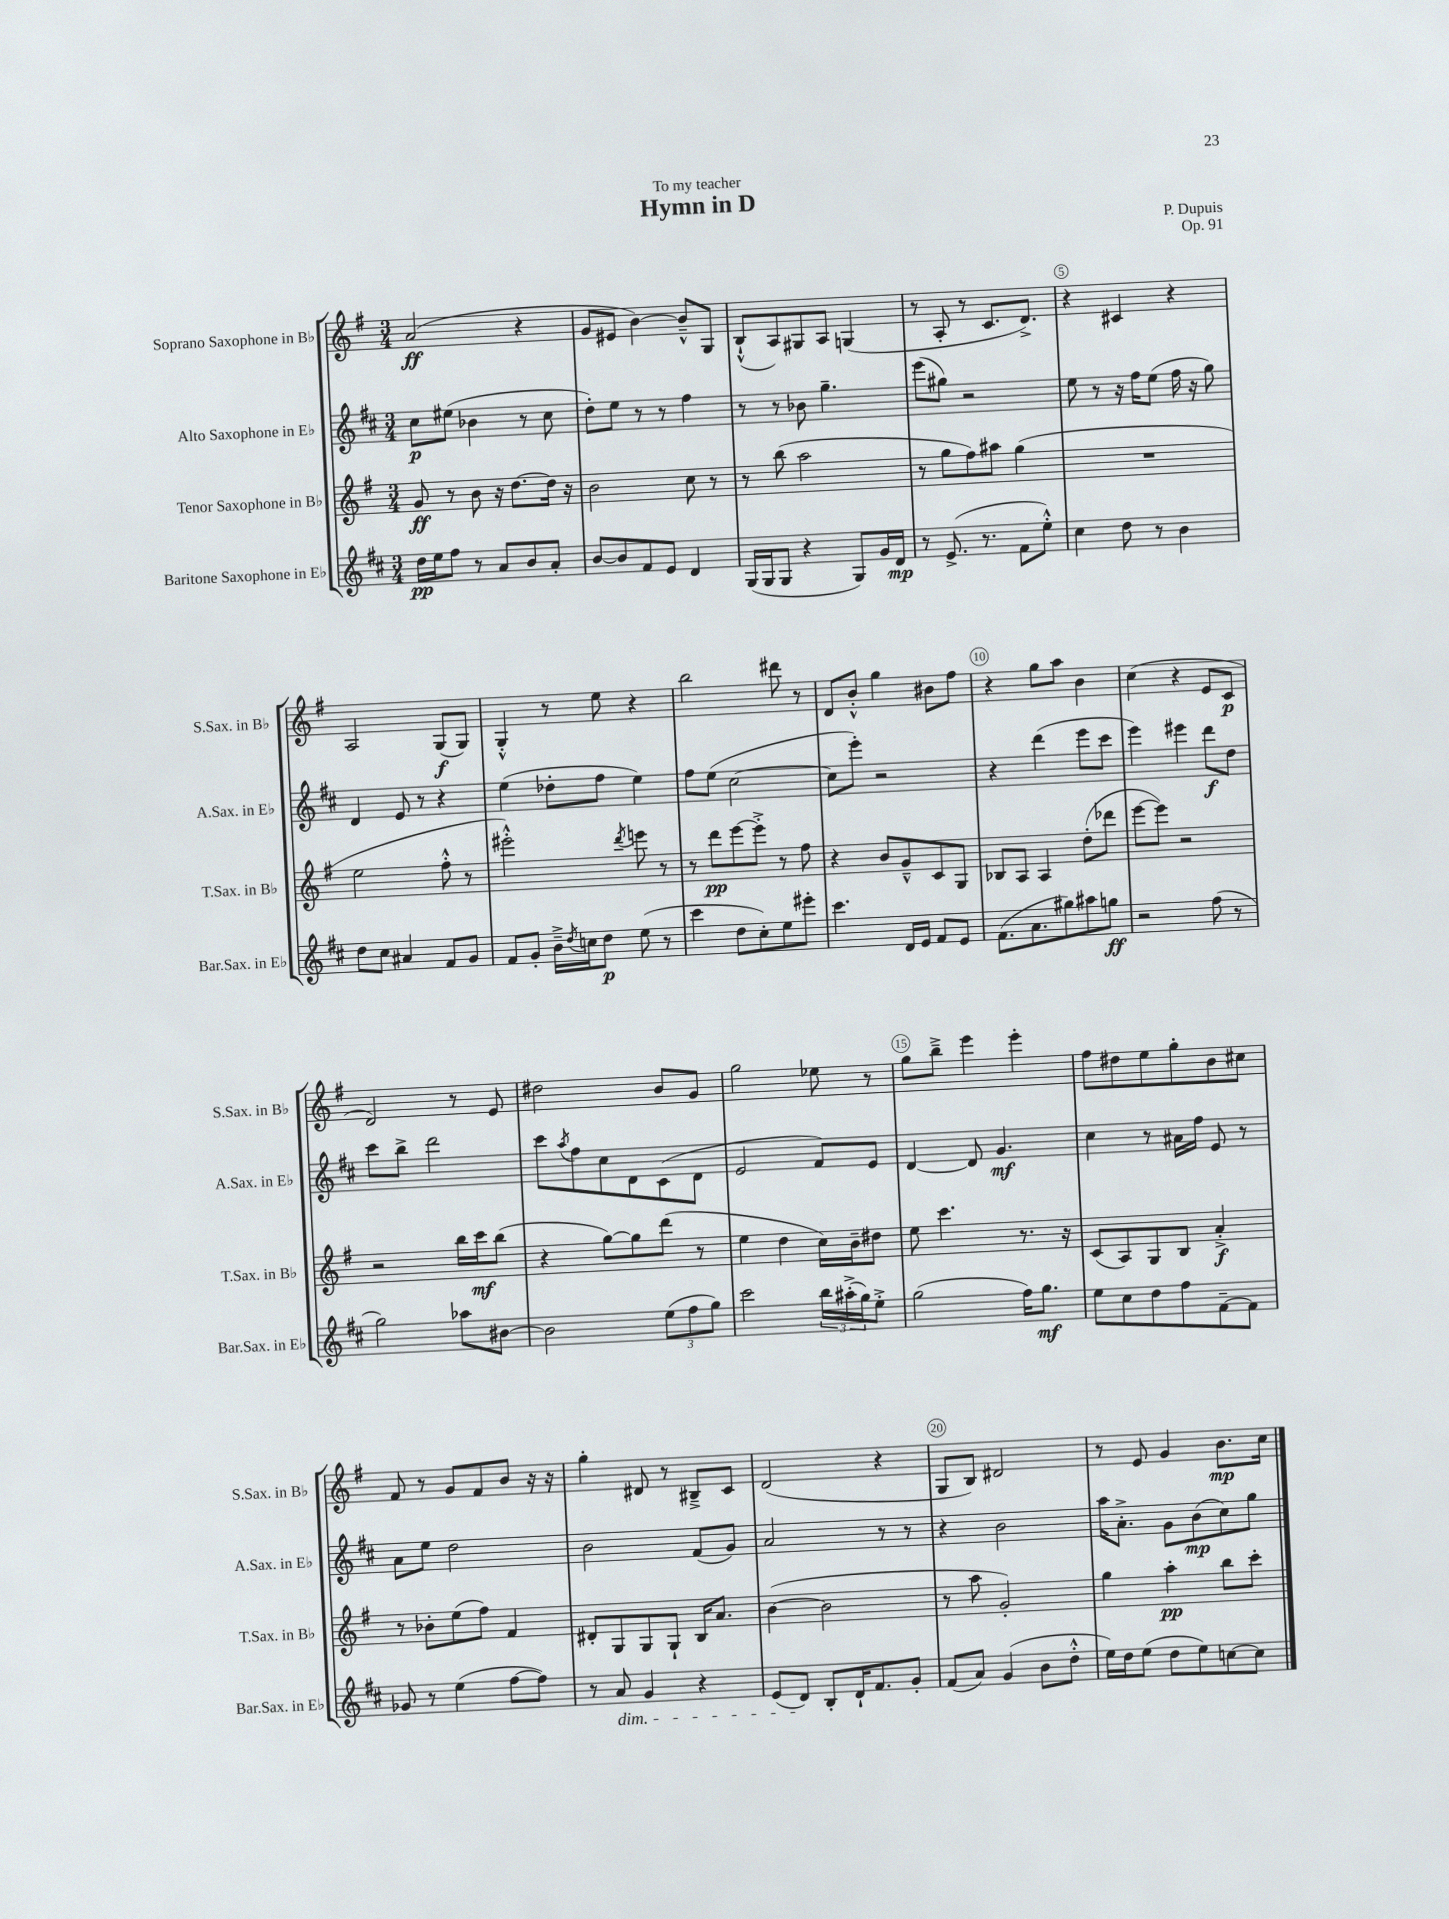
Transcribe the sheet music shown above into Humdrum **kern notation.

**kern	**dynam	**kern	**dynam	**kern	**dynam	**kern	**dynam
*part4	*part4	*part3	*part3	*part2	*part2	*part1	*part1
*staff4	*staff4	*staff3	*staff3	*staff2	*staff2	*staff1	*staff1
*I"Baritone Saxophone in E♭	*	*I"Tenor Saxophone in B♭	*	*I"Alto Saxophone in E♭	*	*I"Soprano Saxophone in B♭	*
*I'Bar.Sax. in E♭	*	*I'T.Sax. in B♭	*	*I'A.Sax. in E♭	*	*I'S.Sax. in B♭	*
*clefG2	*	*clefG2	*	*clefG2	*	*clefG2	*
*k[f#c#]	*	*k[f#]	*	*k[f#c#]	*	*k[f#]	*
*M3/4	*	*M3/4	*	*M3/4	*	*M3/4	*
=1	=1	=1	=1	=1	=1	=1	=1
16dd\LL	pp	8g/	ff	8cc#\L	p	(2a/	ff
16ee\J	.	.	.	.	.	.	.
8ff#\J	.	8r	.	(8ee#X\J	.	.	.
8r	.	8b\	.	4b-X\	.	.	.
8a/L	.	16r	.	.	.	.	.
.	.	[8.dd\L	.	.	.	.	.
8b/	.	.	.	8r	.	4r	.
8a'/J	.	16dd\Jk]	.	8cc#\	.	.	.
.	.	16r	.	.	.	.	.
=2	=2	=2	=2	=2	=2	=2	=2
[8b/L	.	2b\	.	8dd'\L)	.	8g/L	.
8b/]	.	.	.	8ee\J	.	8e#X/J	.
8f#/	.	.	.	8r	.	[4b\)	.
8e/J	.	.	.	8r	.	.	.
4d/	.	8cc\	.	4ff#\	.	8b~^^/L]	.
.	.	8r	.	.	.	8G/J	.
=3	=3	=3	=3	=3	=3	=3	=3
(16G/LL	.	8r	.	8r	.	(8B`^^/L	.
16G/J	.	.	.	.	.	.	.
8G/J	.	(8bb\	.	8r	.	8A/)	.
4r	.	2aa\	.	8b-X\	.	8G#X/	.
.	.	.	.	4.gg~\	.	8A/J	.
8G/L)	.	.	.	.	.	(4Gn/	.
16g/L	.	.	.	.	.	.	.
16d/JJ	mp	.	.	.	.	.	.
=4	=4	=4	=4	=4	=4	=4	=4
8r	.	8r	.	(8eee\L	.	8r	.
(8.e^/	.	8gg\L	.	8gg#X\J)	.	8A'/	.
.	.	8ff#\)	.	2r	.	8r	.
8.r	.	.	.	.	.	.	.
.	.	8aa#X\J	.	.	.	8.c/L	.
8f#\L	.	(4gg\	.	.	.	.	.
.	.	.	.	.	.	8.d^/J)	.
8ee'^^\J)	.	.	.	.	.	.	.
=5	=5	=5	=5	=5	=5	=5	=5
4cc#\	.	2.r	.	8ee\	.	4r	.
.	.	.	.	8r	.	.	.
8dd\	.	.	.	16r	.	4c#X/	.
.	.	.	.	16ff#\KL	.	.	.
8r	.	.	.	(8ee\J	.	.	.
4b\	.	.	.	16ff#\	.	4r	.
.	.	.	.	16r	.	.	.
.	.	.	.	8gg\)	.	.	.
!!LO:LB:g=z
=6	=6	=6	=6	=6	=6	=6	=6
8dd\L	.	2ee\	.	4d/	.	2A/	.
8cc#\J	.	.	.	.	.	.	.
4a#X/	.	.	.	8e/	.	.	.
.	.	.	.	8r	.	.	.
8f#/L	.	8ff#'^^\	.	4r	.	(8G/L	f
8g/J	.	8r	.	.	.	8G/J)	.
=7	=7	=7	=7	=7	=7	=7	=7
8f#/L	.	2eee#X'^^\)	.	(4ee\	.	4G'^^/	.
8g'/J	.	.	.	.	.	.	.
16b~^\LL	.	.	.	8dd-X'\L	.	8r	.
8qdd/	.	.	.	.	.	.	.
16ccn\J	.	.	.	.	.	.	.
8dd\J	p	.	.	8ff#\J	.	8ee\	.
.	.	8qddd/	.	.	.	.	.
(8ee\	.	8eeen\	.	4ee\)	.	4r	.
8r	.	8r	.	.	.	.	.
=8	=8	=8	=8	=8	=8	=8	=8
4ccc#\	.	8r	.	8ff#\L	.	2bb\	.
.	.	8ddd\L	pp	(8ee\J	.	.	.
8dd\L	.	[8eee\	.	[2cc#\	.	.	.
8cc#'\)	.	8eee'^\J]	.	.	.	.	.
8ee\	.	8r	.	.	.	8ddd#X\	.
8eee#X'\J	.	8ff#\	.	.	.	8r	.
=9	=9	=9	=9	=9	=9	=9	=9
4.ccc#\	.	4r	.	8cc#\L]	.	8d/L	.
.	.	.	.	8eee'\J)	.	8b'^^/J	.
.	.	8b/L	.	2r	.	4gg\	.
16d/LL	.	8g~^^/	.	.	.	.	.
16e/JJ	.	.	.	.	.	.	.
8f#/L	.	8c/	.	.	.	8b#X\L	.
8e/J	.	8G/J	.	.	.	8ff#\J	.
=10	=10	=10	=10	=10	=10	=10	=10
(8.f#\L	.	8B-X/L	.	4r	.	4r	.
.	.	8A/J	.	.	.	.	.
8.a\	.	.	.	.	.	.	.
.	.	4A/	.	(4ddd\	.	8gg\L	.
8gg#X\)	.	.	.	.	.	8aa\J	.
8aa#X\	.	(8dd'\L	.	8eee\L	.	4b\	.
8ggn\J	ff	8ddd-X\J	.	8ccc#\J	.	.	.
=11	=11	=11	=11	=11	=11	=11	=11
2r	.	[8eee\L	.	4eee\)	.	(4cc\	.
.	.	8eee\J])	.	.	.	.	.
.	.	2r	.	4eee#X\	.	4r	.
(8ff#\	.	.	.	8ddd\L	f	8e/L	.
8r	.	.	.	8dd\J	.	8c/J	p
!!LO:LB:g=z
=12	=12	=12	=12	=12	=12	=12	=12
2gg\)	.	2r	.	8ccc#\L	.	2d/)	.
.	.	.	.	8bb^\J	.	.	.
.	.	.	.	2ddd\	.	.	.
8aa-X\L	.	16bb\LL	.	.	.	8r	.
.	.	16ccc\J	mf	.	.	.	.
[8b#X\J	.	(8bb\J	.	.	.	8e/	.
=13	=13	=13	=13	=13	=13	=13	=13
2b#\]	.	4r	.	8ccc#\L	.	2dd#X\	.
.	.	.	.	8qaa/	.	.	.
.	.	.	.	8ff#\	.	.	.
.	.	[8gg\L)	.	8cc#\	.	.	.
.	.	8gg\]	.	8d\	.	.	.
(12ee\L	.	(8ddd\J	.	(8c#\	.	8b/L	.
12ff#\	.	.	.	.	.	.	.
.	.	8r	.	8d\J	.	8g/J	.
12gg\J)	.	.	.	.	.	.	.
=14	=14	=14	=14	=14	=14	=14	=14
2ccc#\	.	4ee\	.	2e/	.	2gg\	.
.	.	4dd\	.	.	.	.	.
24bb\LL	.	16cc\LL)	.	8f#/L)	.	8ee-X\	.
(24aa#X'^\	.	.	.	.	.	.	.
.	.	16b~\J	.	.	.	.	.
24gg\J)	.	.	.	.	.	.	.
8ee'^\J	.	8dd#X\J	.	8e/J	.	8r	.
=15	=15	=15	=15	=15	=15	=15	=15
(2gg\	.	8ee\	.	[4d/	.	8gg\L	.
.	.	4.ccc\	.	.	.	8bb~^\J	.
.	.	.	.	8d/]	.	4eee\	.
.	.	.	.	4.g/	mf	.	.
16ff#\KL)	.	8.r	.	.	.	4eee'\	.
8.gg\J	mf	.	.	.	.	.	.
.	.	16r	.	.	.	.	.
=16	=16	=16	=16	=16	=16	=16	=16
8ee\L	.	(8c/L	.	4cc#\	.	8ff#\L	.
8cc#\	.	8A/)	.	.	.	8dd#X\	.
8dd\	.	8G/	.	8r	.	8ee\	.
8ff#\	.	8B/J	.	16a#X\LL	.	8gg'\	.
.	.	.	.	16ff#\JJ	.	.	.
[8f#~\	.	4a'^/	f	8e/	.	8b\	.
8f#\J]	.	.	.	8r	.	8cc#X\J	.
!!LO:LB:g=z
=17	=17	=17	=17	=17	=17	=17	=17
8g-X/	.	8r	.	8a\L	.	8f#/	.
8r	.	8b-X'\L	.	8ee\J	.	8r	.
(4ee\	.	(8ee\	.	2dd\	.	8g/L	.
.	.	8ff#\J)	.	.	.	8f#/	.
[8ff#\L	.	4f#/	.	.	.	8b/J	.
8ff#\J])	.	.	.	.	.	16r	.
.	.	.	.	.	.	16r	.
=18	=18	=18	=18	=18	=18	=18	=18
8r	.	8d#X'/L	.	2b\	.	4gg'\	.
!LO:TX:b:i:t=dim.	!	!	!	!	!	!	!
8a/	.	8G/	.	.	.	.	.
4g/	.	8G/	.	.	.	8d#X/	.
.	.	8G`/J	.	.	.	8r	.
4r	.	16B/KL	.	(8f#/L	.	8B#X~^/L	.
.	.	8.a/J	.	.	.	.	.
.	.	.	.	8g/J)	.	8c/J	.
=19	=19	=19	=19	=19	=19	=19	=19
(8e/L	.	([4b\	.	2a/	.	(2d/	.
8d/J)	.	.	.	.	.	.	.
8B'/L	.	2b\]	.	.	.	.	.
16d`/K	.	.	.	.	.	.	.
8.f#/	.	.	.	.	.	.	.
.	.	.	.	8r	.	4r	.
8g'/J	.	.	.	8r	.	.	.
=20	=20	=20	=20	=20	=20	=20	=20
(8f#/L	.	8r	.	4r	.	8G/L	.
8a/J)	.	8aa\	.	.	.	8B/J)	.
(4g/	.	2g'/)	.	2b\	.	2d#X/	.
8b\L	.	.	.	.	.	.	.
8dd'^^\J	.	.	.	.	.	.	.
=21	=21	=21	=21	=21	=21	=21	=21
16ee\LL)	.	4gg\	.	16aa\KL	.	8r	.
16dd\J	.	.	.	8.a'^\J	.	.	.
(8ee\J	.	.	.	.	.	8e/	.
8dd\L	.	4aa'\	pp	8g\L	.	4g/	.
8ee\)	.	.	.	(8b\	mp	.	.
[8ccn\	.	8bb\L	.	8cc#\)	.	8.b\L	mp
8cc\J]	.	8ccc'\J	.	8gg\J	.	.	.
.	.	.	.	.	.	16cc\Jk	.
==	==	==	==	==	==	==	==
*-	*-	*-	*-	*-	*-	*-	*-
